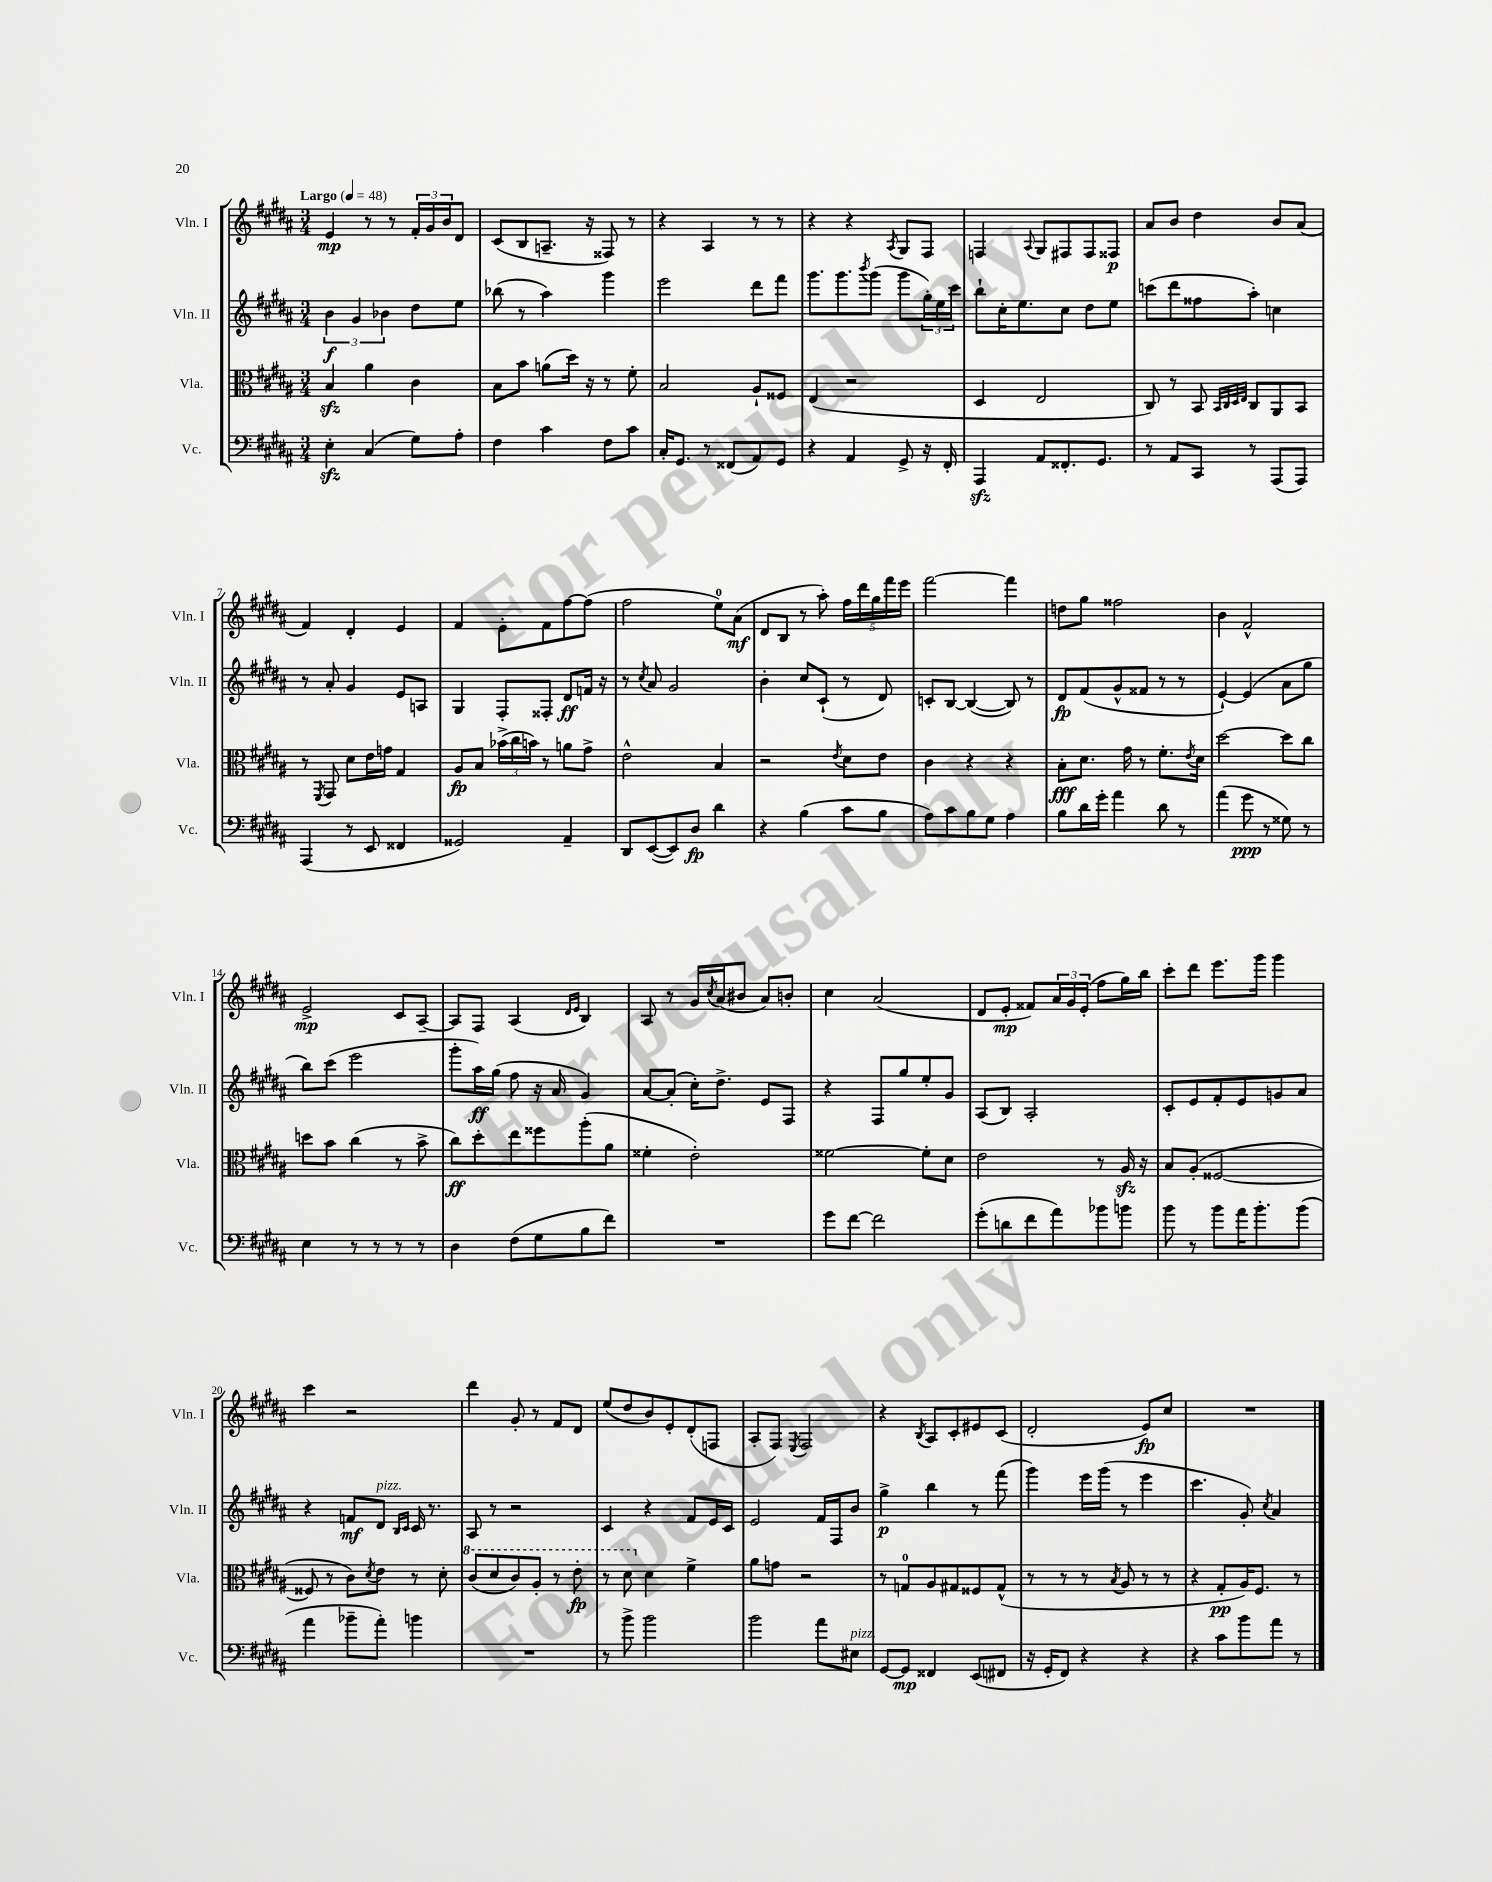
<<
\new StaffGroup <<
\new Staff = "s0" \with { instrumentName = "Vln. I" shortInstrumentName = "Vln. I" } {
    \clef treble \key b \major \numericTimeSignature \time 3/4 \tempo "Largo" 4 = 48
    e'4\mp r8 r8 \tuplet 3/2 { fis'16-. gis'16 b'16 } dis'8 |
    cis'8( b8 a8.-- r16 fisis8) r8 |
    r4 ais4 r8 r8 |
    r4 r4 \acciaccatura { ais8 } gis8 fis8 |
    f4 \appoggiatura { ais8 } gis8 fis8 fis8 fisis8\p |
    ais'8 b'8 dis''4 b'8 ais'8( |
    fis'4) dis'4-. e'4 |
    fis'4 e'8-. fis'8 fis''8~ fis''8( |
    fis''2 e''8-0) ais'8\mf( |
    dis'8 b8 r8 ais''8-.) \tuplet 5/4 { fis''16 dis'''16 gis''16 fis'''16 e'''16 } |
    fis'''2~ fis'''4 |
    d''8 gis''8 fisis''2 |
    b'4 fis'2-^ |
    e'2->\mp cis'8 ais8~-- |
    ais8 fis8 ais4( \grace { dis'16 e'16 } b4) |
    ais8 r8 gis'16 \acciaccatura { cis''8 } ais'16( bis'8 ais'8) b'8-. |
    cis''4 ais'2( |
    dis'8 e'8-.\mp fisis'8) \tuplet 3/2 { ais'16 gis'16 e'16-.( } fis''8 gis''16) b''16 |
    cis'''8-. dis'''8 e'''8. gis'''16 gis'''4 |
    cis'''4 r2 |
    dis'''4 gis'8-. r8 fis'8 dis'8 |
    e''8( dis''8 b'8) e'8-. dis'8-.( f8 |
    ais8-. fis8) \acciaccatura { e8 } fis2 |
    r4 \acciaccatura { b8 } ais8 cis'8-. eis'8 cis'8( |
    dis'2-. e'8\fp) cis''8 |
    R2. \bar "|." |
}
\new Staff = "s1" \with { instrumentName = "Vln. II" shortInstrumentName = "Vln. II" } {
    \clef treble \key b \major \numericTimeSignature \time 3/4
    \tuplet 3/2 { b'4\f gis'4 bes'4 } dis''8 e''8 |
    bes''8( r8 ais''4) gis'''4 |
    e'''2 dis'''8 fis'''8 |
    gis'''8. gis'''8. \acciaccatura { b'''8 } gis'''8( gis'''8 \tuplet 3/2 { gis''16-.) e''16 cis'''16 } |
    b''8-! cis''16-. e''8. cis''8 dis''8 e''8 |
    c'''8( dis'''8 fisis''8 ais''8-.) c''4 |
    r8 ais'8-. gis'4 e'8 a8 |
    gis4 fis8-. fisis8-. dis'8\ff f'16 r16 |
    r8 \acciaccatura { cis''8 } ais'8 gis'2 |
    b'4-. cis''8 cis'8-!( r8 dis'8) |
    c'8-. b8~ b4~( b8) r8 |
    dis'8\fp fis'8( gis'8-^ fisis'8 r8 r8 |
    e'4~-!) e'4( ais'8 gis''8 |
    b''8) cis'''8( e'''2 |
    gis'''8-. ais''16\ff) gis''16( fis''8 r16 ais'16 gis'4) |
    ais'8~ ais'8-.( cis''16-.) dis''8.-> e'8 fis8 |
    r4 fis8 gis''8 e''8-. gis'8 |
    ais8( b8) ais2-. |
    cis'8-. e'8 fis'8-. e'8 g'8 ais'8 |
    r4 f'8\mf dis'8^\markup { \italic "pizz." } \grace { b16 cis'16 } cis'16 r8. |
    ais8 r8 r2 |
    cis'4 r4 fis'8 e'16 cis'16 |
    e'2 fis'16 fis16 b'8 |
    gis''4->\p b''4 r8 fis'''8( |
    gis'''4) e'''16 gis'''16( r8 e'''4 |
    cis'''4. gis'8-.) \acciaccatura { cis''8 } ais'4 \bar "|." |
}
\new Staff = "s2" \with { instrumentName = "Vla." shortInstrumentName = "Vla." } {
    \clef alto \key b \major \numericTimeSignature \time 3/4
    b4\sfz ais'4 cis'4 |
    b8 b'8 a'8( dis''16) r16 r8 fis'8-. |
    b2 ais8-! fisis8 |
    e4( r2 |
    dis4 e2 |
    cis8) r8 b,8 \grace { b,32 cis32 dis32 e32 } cis8 ais,8 b,8 |
    r8 \acciaccatura { fis,8 } gis,8 dis'8 e'16 g'16 gis4 |
    ais8\fp b8 \tuplet 3/2 { bes'16->( cis''16 b'16) } r8 a'8 gis'8-> |
    e'2-^ b4 |
    r2 \acciaccatura { e'8 } dis'8 e'8 |
    cis'4 r4 r4 |
    b8-.\fff dis'8. gis'16 r8 fis'8.-. \acciaccatura { e'8 } dis'16 |
    dis''2~ dis''8 cis''8 |
    d''8 b'8 cis''4( r8 b'8-> |
    cis''8\ff) dis''8-. e''8 fisis''8 ais''8-.( ais'8 |
    fisis'4-. e'2-.) |
    fisis'2~ fisis'8-. dis'8 |
    e'2 r8 ais16\sfz r16 |
    b8 ais8-.( fisis2~ |
    fisis8 r8 cis'8) \acciaccatura { dis'8 } e'8 r8 dis'8-. |
    \ottava #1 cis''8( dis''8 cis''8) ais'8-. r8 e''8-.\fp |
    r8 dis''8 \ottava #0 dis'4 fis'4-> |
    ais'8 g'8 r2 |
    r8 g8-0 ais8 gis8 fisis8 gis8-^( |
    r8 r8 r8 \acciaccatura { b8 } ais8 r8 r8 |
    r4 gis8-.\pp ais16) fis8. r8 \bar "|." |
}
\new Staff = "s3" \with { instrumentName = "Vc." shortInstrumentName = "Vc." } {
    \clef bass \key b \major \numericTimeSignature \time 3/4
    e4-.\sfz cis4( gis8) ais8-. |
    fis4 cis'4 fis8 cis'8 |
    cis16-. gis,8. r8 fisis,8( ais,8) gis,8 |
    r4 ais,4 gis,8-> r16 fis,16-. |
    ais,,4\sfz ais,8 fisis,8.-. gis,8. |
    r8 ais,8 cis,8 r8 ais,,8( ais,,8) |
    ais,,4( r8 e,8 fisis,4 |
    gisis,2) ais,4-- |
    dis,8 e,8~( e,8) dis8\fp dis'4 |
    r4 b4( cis'8 b8 |
    ais8) cis'8 b8 gis8 ais4 |
    b8 dis'16 gis'16-. ais'4 dis'8 r8 |
    ais'4( gis'8\ppp r8 gisis8) r8 |
    e4 r8 r8 r8 r8 |
    dis4 fis8( gis8 b8 fis'8) |
    R2. |
    gis'8 fis'8~ fis'2 |
    gis'8-.( d'8 fis'8 ais'8) bes'8 b'8 |
    b'8 r8 b'8 ais'16 b'8.-. b'8( |
    ais'4 bes'8-- ais'8-.) b'4 |
    R2. |
    r8 b'8-> b'2 |
    b'2 ais'8 eis8^\markup { \italic "pizz." } |
    gis,8~ gis,8\mp fisis,4 e,8( fis,8 |
    r16 gis,16-. fis,8) r4 r4 |
    r4 cis'8 b'8 ais'8 r8 \bar "|." |
}
>>
>>
